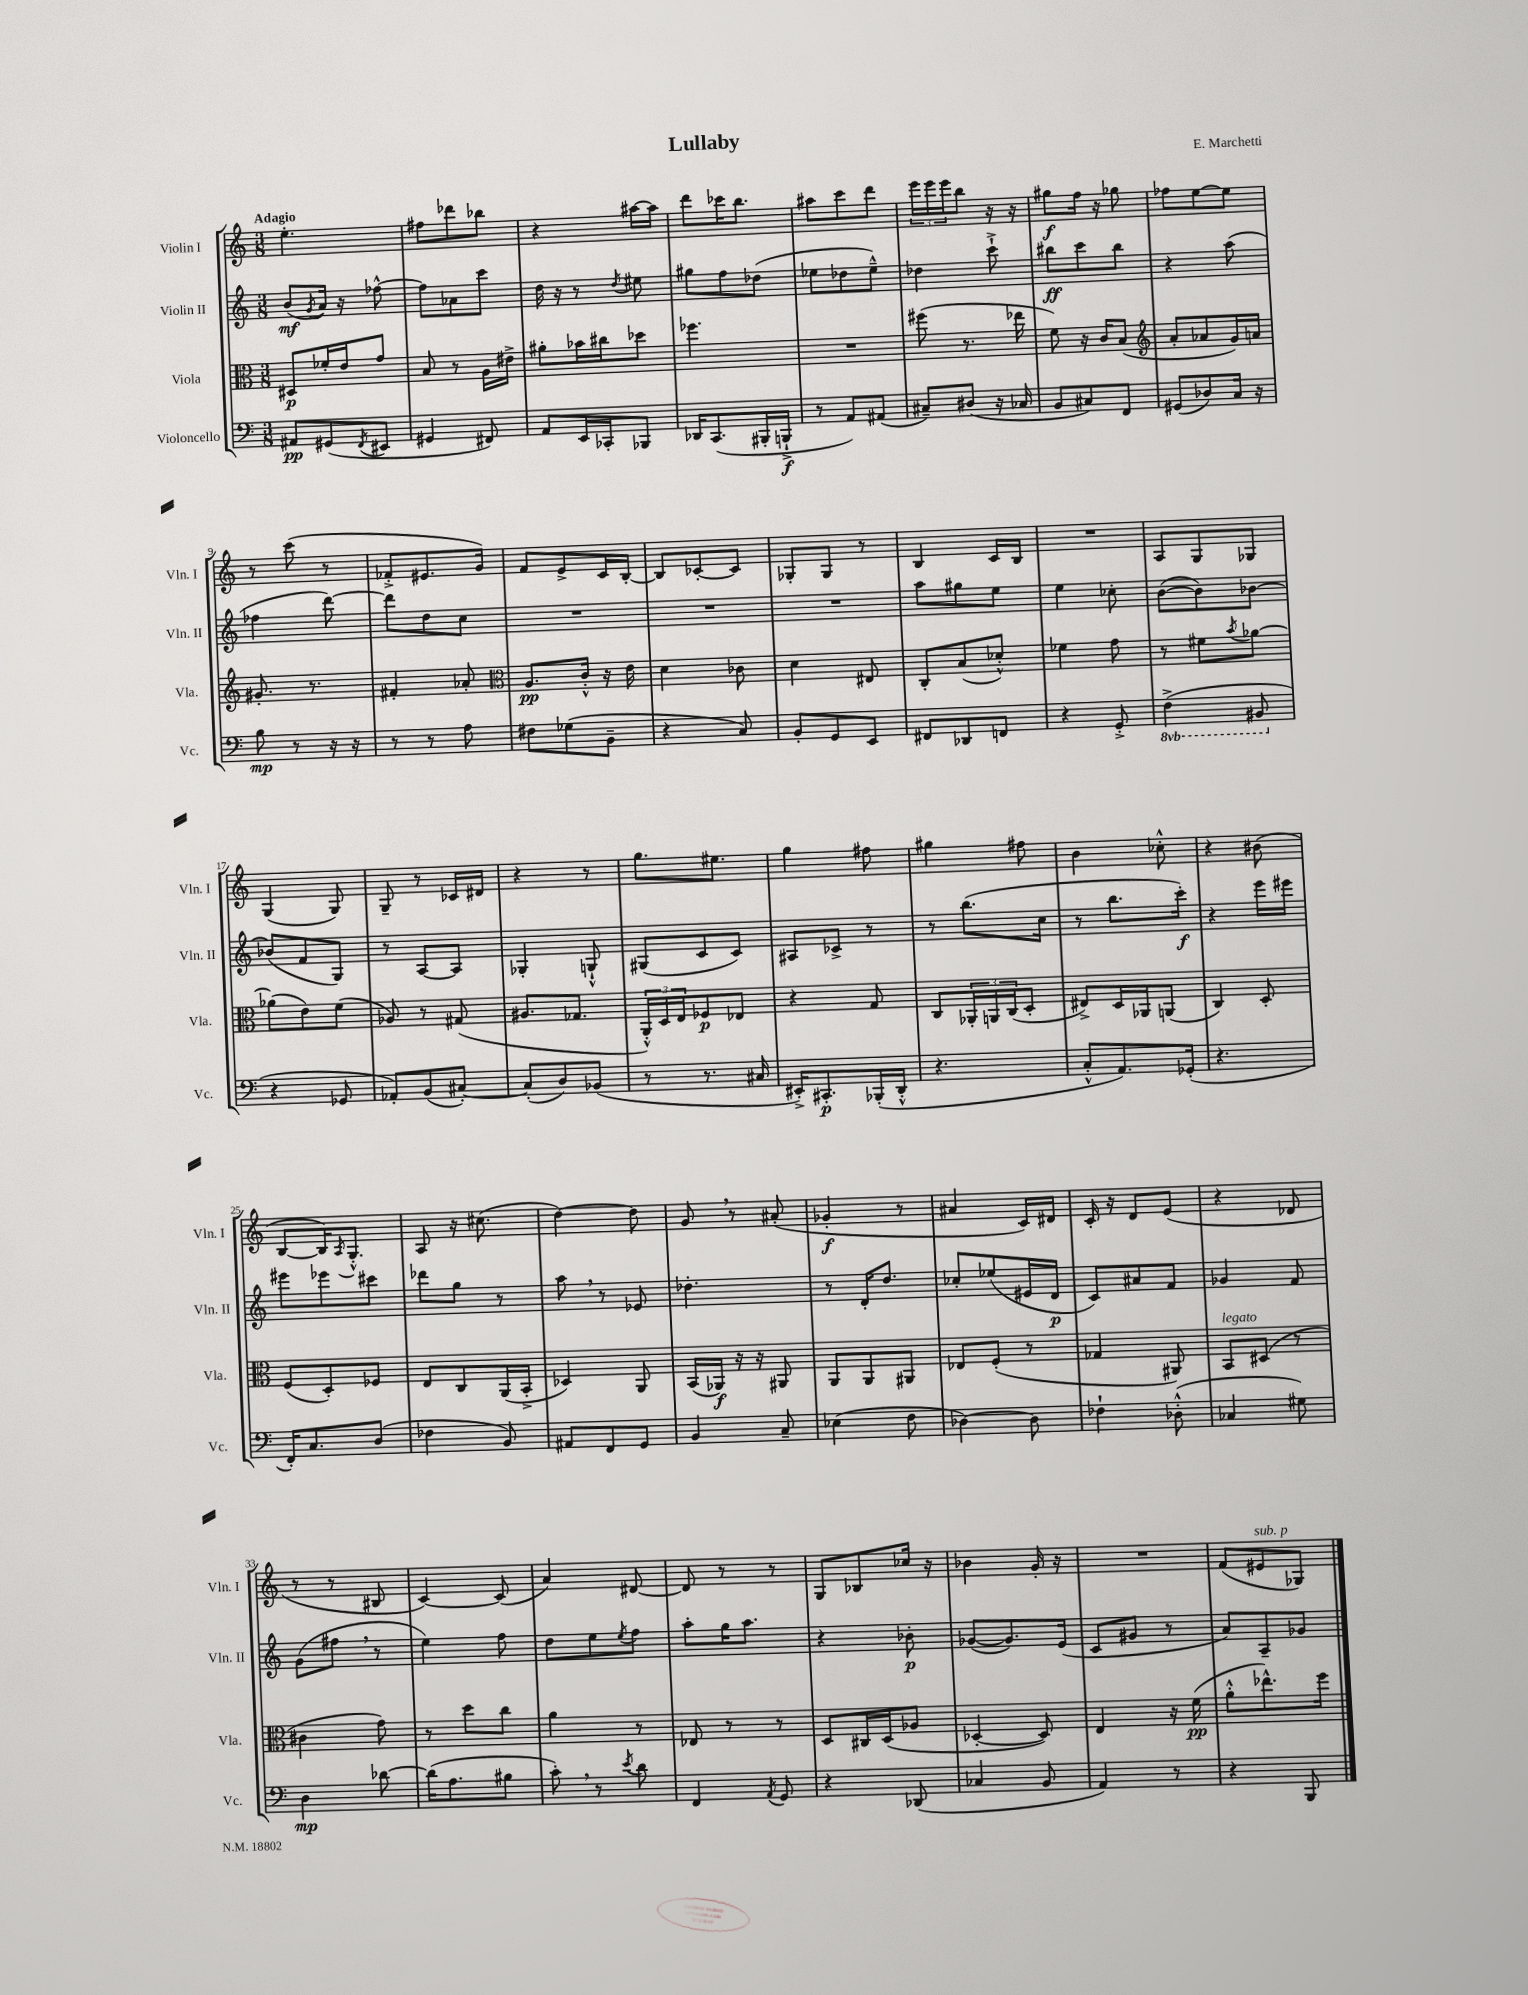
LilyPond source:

\header { title = "Lullaby" composer = "E. Marchetti" }
<<
\new StaffGroup <<
\new Staff = "s0" \with { instrumentName = "Violin I" shortInstrumentName = "Vln. I" } {
    \clef treble \key c \major \numericTimeSignature \time 3/8 \tempo "Adagio"
    e''4.-. |
    fis''8 des'''8 bes''8 |
    r4 ais''16~ ais''16 |
    d'''8 ces'''16 b''8. |
    ais''8 c'''8 d'''8 |
    \tuplet 3/2 { e'''16 e'''16 e'''16 } b''8 r16 r16 |
    gis''8\f f''16 r16 ges''8 |
    fes''8 e''8~ e''8 |
    r8 c'''8( r8 |
    fes'8-.-> eis'8. g'16) |
    f'8 e'8-> c'16 b16~-. |
    b8 ces'8~-. ces'8 |
    ges8-. ges8 r8 |
    b4 c'16 b16 |
    R4. |
    a8 g8 ges8 |
    g4( g8) |
    g8-- r8 ces'16 dis'16 |
    r4 r8 |
    g''8. eis''8. |
    g''4 fis''8 |
    gis''4 fis''8 |
    b'4 ces''8-.-^ |
    r4 bis'8( |
    b8~ b16) \acciaccatura { a8 } g8.-.-^ |
    a8 r16 cis''8.( |
    d''4~) d''8 |
    g'8 \breathe r8 ais'8-.( |
    ges'4-.\f r8 |
    ais'4 c'16) dis'16 |
    c'16-. r16 d'8 e'8( |
    r4 des'8 |
    r8 r8 bis8 |
    c'4~) c'8( |
    a'4) dis'8~ |
    dis'8 r8 r8 |
    g8 bes8 ces''16 r16 |
    bes'4 g'16-. r16 |
    R4. |
    f'8( eis'8^\markup { \italic "sub. p" } ges8) \bar "|." |
}
\new Staff = "s1" \with { instrumentName = "Violin II" shortInstrumentName = "Vln. II" } {
    \clef treble \key c \major \numericTimeSignature \time 3/8
    b'8\mf( \acciaccatura { g'8 } a'16) r16 fes''8~-^ |
    fes''8 aes'8 c'''8 |
    d''16 r16 r8 \acciaccatura { d''8 } eis''8 |
    gis''8 f''8 des''8( |
    ees''8 des''8 ees''8---^) |
    des''4 c'''8-!-> |
    bis''8\ff c'''8 bis''8 |
    r4 a''8( |
    fes''4 d'''8~) |
    d'''8 d''8 c''8 |
    R4. |
    R4. |
    R4. |
    a''8 gis''8 e''8 |
    e''4 ces''8-. |
    b'8~( b'8) bes'8~ |
    bes'8( f'8 g8) |
    r8 a8~ a8 |
    ges4-. g8-!-^ |
    gis8( c'8 c'8) |
    ais8 ces'8-> r8 |
    r8 b''8.( c''16 |
    r8 b''8. c'''16-.\f) |
    r4 e'''16 eis'''16 |
    eis'''8 ees'''8 cis'''8 |
    des'''8 g''8 r8 |
    a''8 \breathe r8 ees'8 |
    des''4.-. |
    r8 d'16-. d''8. |
    ces''8-. ees''8( eis'16 d'16\p |
    c'8) ais'8 f'8 |
    ges'4 f'8 |
    g'8( fis''8 \breathe r8 |
    e''4) f''8 |
    d''8 e''8 \acciaccatura { e''8 } f''8 |
    a''8-. g''16 a''8. |
    r4 bes'8-.\p |
    ges'8~( ges'8.) e'16( |
    c'8 gis'8 r8 |
    a'8) a8-- ges'8 \bar "|." |
}
\new Staff = "s2" \with { instrumentName = "Viola" shortInstrumentName = "Vla." } {
    \clef alto \key c \major \numericTimeSignature \time 3/8
    dis8\p fes'16-. e'16 g'8 |
    b8 r8 a16 eis'16-> |
    ais'8-. bes'16 cis''16 des''8 |
    fes''4. |
    R4. |
    fis''8( r8. ees''16 |
    f'8) r16 c'16 b8( |
    \clef treble a'8-. aes'8 g'16) a'16 |
    gis'8.-. r8. |
    fis'4-. aes'8-. |
    \clef alto a8.\pp c'16-.-^ r16 e'16 |
    d'4 ces'8 |
    d'4 eis8 |
    c8-. b8( des'8-.-^) |
    fes'4 g'8 |
    r8 fis'8 \acciaccatura { b'8 } aes'8~ |
    aes'8( e'8) f'8( |
    aes8) r8 gis8( |
    ais8. ges8. |
    \tuplet 3/2 { a,16-.-^) d16 e16 } fes8\p ees8 |
    r4 g8 |
    c8 \tuplet 3/2 { aes,16-. a,16 c16( } d8-. |
    eis8->) d16 aes,16 a,8( |
    c4) d8-. |
    f8( d8-.) fes8 |
    e8 c8 a,16( b,16-.-> |
    des4) a,8 |
    b,16( aes,16\f) r16 r16 ais,8 |
    a,8 a,8 ais,8 |
    ees8 f8-.( r8 |
    ges4 ais,8) |
    b,8^\markup { \italic "legato" } dis8( r8 |
    cis'4 g'8) |
    r8 d''8 c''8 |
    a'4 r8 |
    ees8 r8 r8 |
    d8 cis16 d16( aes8 |
    des4~-. des8) |
    e4 r16 f'16\pp( |
    a'8-.-^ ees''8.-^) f''16 \bar "|." |
}
\new Staff = "s3" \with { instrumentName = "Violoncello" shortInstrumentName = "Vc." } {
    \clef bass \key c \major \numericTimeSignature \time 3/8 \set Staff.ottavationMarkups = #ottavation-simple-ordinals
    ais,8\pp gis,8( \acciaccatura { f,8 } eis,8 |
    gis,4 fis,8) |
    a,8 e,16 ces,16-. bes,,8 |
    des,16 c,8.( bis,,16-. b,,16-!->\f |
    r8 a,8) ais,8( |
    cis8--) dis8( r16 ces16 |
    b,8 cis8) f,8 |
    gis,8( des8) c16 r16 |
    b8\mp r8 r16 r16 |
    r8 r8 a8 |
    fis8 ges8( b,8-- |
    r4 c8) |
    b,8-. g,8 e,8 |
    fis,8 des,8 f,8 |
    r4 g,8-.-> |
    \ottava #-1 f,4->( bis,,8 \ottava #0 |
    r4 ges,8 |
    aes,8-.) b,8( cis8~-.) |
    cis8-.( d8) bes,8( |
    r8 r8. cis16 |
    eis,16-.->) cis,8.-.\p bes,,16-.( d,16-.-^ |
    r4. |
    c8-.-^ a,8.) ges,16-.( |
    r4. |
    f,16-.) c8. d8( |
    fes4 b,8) |
    ais,8 f,8 g,8 |
    b,4 c8-- |
    ees4( f8 |
    des4~) des8 |
    fes4-! des8-.-^( |
    ces4 gis8) |
    d4\mp des'8~ |
    des'16( a8. bis8 |
    c'8-.) \breathe r8 \acciaccatura { e'8 } d'8 |
    f,4 \acciaccatura { a,8 } g,8 |
    r4 des,8( |
    ces4 b,8 |
    a,4) r8 |
    r4 b,,8 \bar "|." |
}
>>
>>
